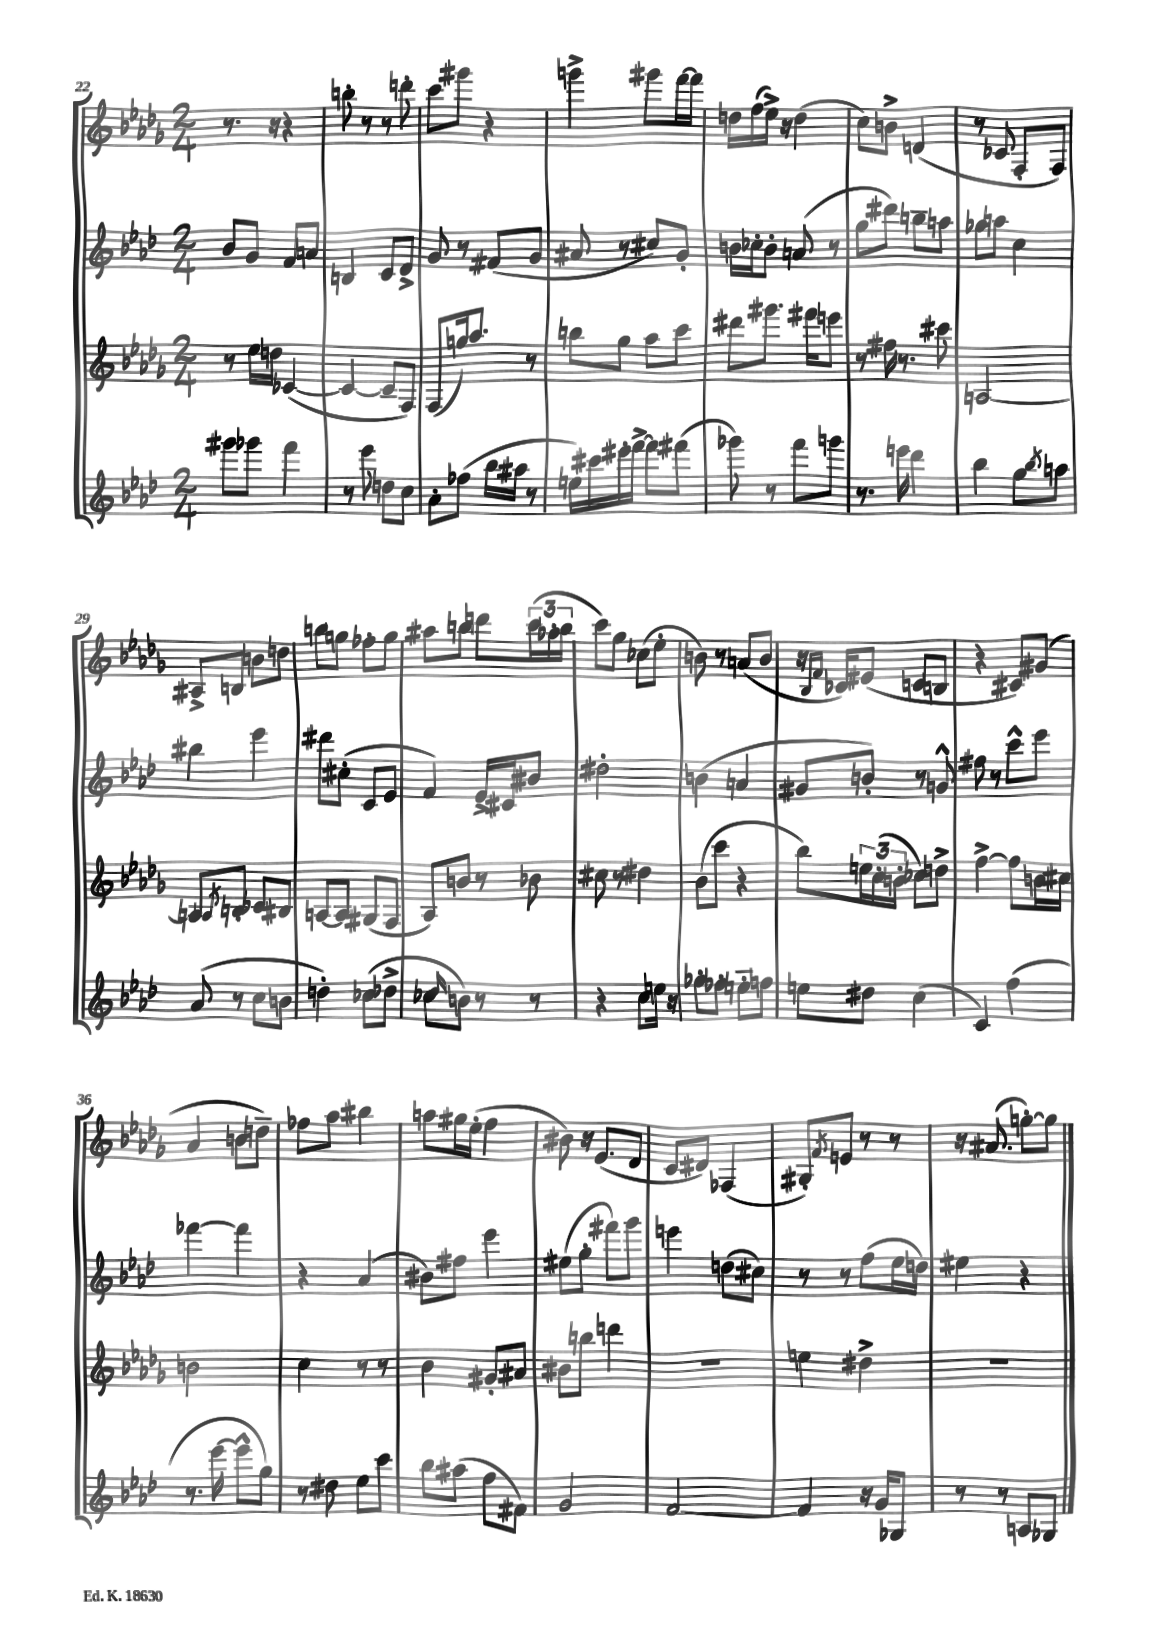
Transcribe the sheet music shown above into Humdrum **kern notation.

**kern	**kern	**kern	**kern
*staff4	*staff3	*staff2	*staff1
*clefG2	*clefG2	*clefG2	*clefG2
*k[b-e-a-d-]	*k[b-e-a-d-g-]	*k[b-e-a-d-]	*k[b-e-a-d-g-]
*M2/4	*M2/4	*M2/4	*M2/4
8ggg#	8r	8b-	8.r
8ggg-	16ee-	8g	.
.	16dd	.	16r
4fff	([4c-	8f	4r
.	.	8a	.
=	=	=	=
8r	4c-_	4B	8bb'
8eee-	.	.	8r
8dd	8c-~]	8c	8r
8cc	8F)	8d-^	8ddd'
=	=	=	=
8a-'	(8F	8g	8ccc
(8ff-	16gg)	8r	8ggg#
.	8.aa-	.	.
16bb-	.	(8f#	4r
16aa#	.	.	.
8r	8r	8g	.
=	=	=	=
16ee)	8bb	8a#	4ggg^
16ccc#	.	.	.
16eee#'	8gg-	8r	.
[16fff^	.	.	.
8fff]	8aa-	8cc#)	8ggg#
(8fff#	8ccc	8g'	[16fff
.	.	.	16fff]
=	=	=	=
8ggg-)	8ddd#	16b	16dd
.	.	16cc-'	(16ff
8r	8.ggg#	8b'	16ee-^)
.	.	.	16r
8fff	.	(8a	(4dd
.	16fff#	.	.
8ggg	8eee	8r	.
=	=	=	=
8.r	8r	8gg	8cc)
.	16ff#	8ddd#)	8b^
16eee	8.r	.	.
4ddd-	.	8bb~	(4d
.	8ccc#	8aa	.
=	=	=	=
4bb-	[2A	8gg-	8r
.	.	8aa	8c-
8gg	.	4cc	8F'
8qbb-	.	.	.
8aa	.	.	8F)
=	=	=	=
(8a-	8A]	4bb#	8A#^
.	8qA-	.	.
8r	8B'	.	8B
8cc	8c-	4eee-	8b
8b	8B#	.	8dd
=	=	=	=
4dd')	[8A	8ddd#	8bb
.	8A]	(8cc#'	8gg
(8cc-	(8G#	8c	8ff-'
8dd-^	8F	8e-	8gg
=	=	=	=
8cc-	8A-)	4f)	8aa#
16qqdd-	.	.	.
8b)	8b	.	8bb
8r	8r	16e-^	8ddd
.	.	16c#	.
8r	8b-	8b#	(24ccc
.	.	.	24aa-'
.	.	.	24bb
=	=	=	=
4r	8cc#	2dd#'	8ccc)
.	8r	.	8gg-
8cc	4dd#	.	(8cc-
16ee	.	.	8ee-'
16r	.	.	.
=	=	=	=
8gg-'	(8b-	(4b	8b)
8ff-'	8ccc	.	8r
8ee'~	4r	4a	(8a
8ff	.	.	8b
=	=	=	=
8ee	8bb-)	8g#	16r
.	.	.	16qqB-
.	.	.	16qqf
.	.	.	16c-)
8dd#	24ee	8b')	(8e#
.	(24cc'	.	.
.	24b'	.	.
(4cc	8cc-)	8r	8c
.	8dd^	8g^^	8B
=	=	=	=
4c)	[4ff^	8ff#	4r
.	.	8r	.
(4ff	8ff]	8ccc^^	8c#)
.	16b	8eee-	(8g#
.	16cc#	.	.
=	=	=	=
8.r	2b	[4fff-	4a-
[16eee-	.	.	.
8eee-^^]	.	4fff-]	8b
8gg)	.	.	8dd~)
=	=	=	=
8r	4cc	4r	8ff-
8dd#	.	.	8aa-
8ee-	8r	(4a-	4bb#
8ccc	8r	.	.
=	=	=	=
8bb-	4b-	8b#)	8aa
(8aa#	.	8ff#	16gg#
.	.	.	(16ee-'
8ff	8g#'	4eee-	4ff
8f#)	8a#	.	.
=	=	=	=
2g	8b#	(8ee#	8b#)
.	8bb	8gg'	16r
.	.	.	(8.e-
.	4ddd	8fff#)	.
.	.	8ggg	8d-
=	=	=	=
[2f	2r	4eee	8c
.	.	.	8d#)
.	.	(8dd	(4F-
.	.	8cc#)	.
=	=	=	=
4f]	4ee	8r	8G#')
.	.	.	8qf
.	.	8r	8e
16r	4dd#^	(8ff	8r
16g	.	.	.
8G-	.	16ee-	8r
.	.	16dd)	.
=	=	=	=
8r	2r	4ee#	16r
.	.	.	(8.a#
8r	.	.	.
8A	.	4r	[8gg')
8G-	.	.	8gg]
==	==	==	==
*-	*-	*-	*-
